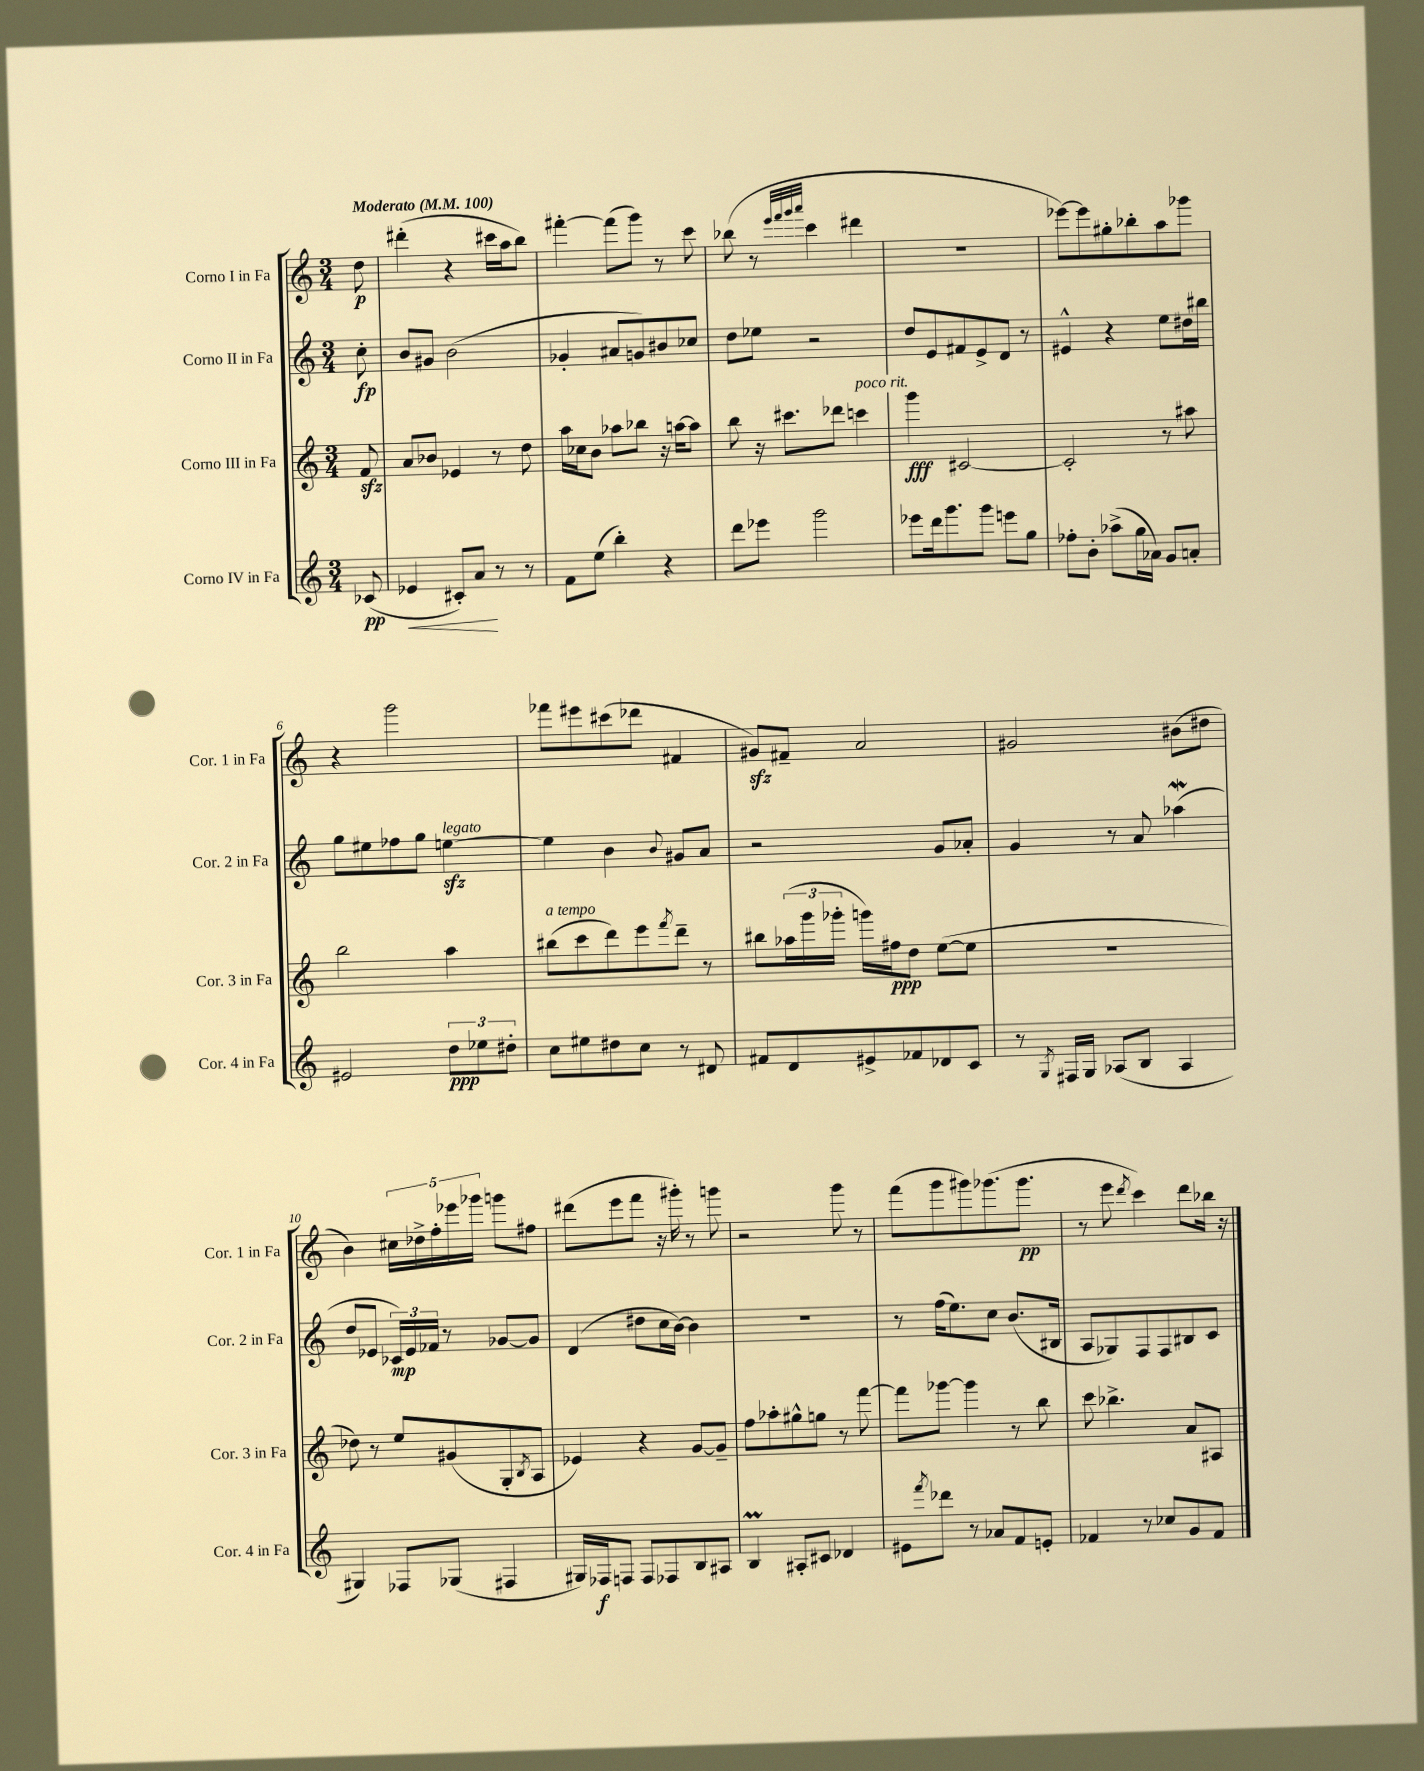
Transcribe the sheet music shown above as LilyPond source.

<<
\new StaffGroup <<
\new Staff = "s0" \with { instrumentName = "Corno I in Fa" shortInstrumentName = "Cor. 1 in Fa" } {
    \clef treble \key c \major \numericTimeSignature \time 3/4 \partial 8 \tempo "Moderato" 4 = 100
    d''8\p |
    dis'''4-.( r4 cis'''16 a''16 b''8) |
    fis'''4~-. fis'''8( g'''8) r8 c'''8 |
    bes''8( r8 \grace { e'''32 f'''32 g'''32 a'''32 } c'''4 dis'''4 |
    R2. |
    ees'''8~) ees'''8 gis''8-. bes''8-. a''8 ges'''8 |
    r4 g'''2 |
    fes'''8 eis'''8 cis'''8( des'''8 fis'4 |
    gis'8\sfz) fis'8-- a'2 |
    gis'2 bis'8( dis''8 |
    b'4) \tuplet 5/4 { cis''16 des''16-> f''16-. ees'''16 ges'''16 } g'''8 fis''8 |
    dis'''8( e'''8 f'''8 r16 gis'''16-.) r8 g'''8 |
    r2 g'''8 r8 |
    f'''8( g'''8 gis'''8) ges'''8.( ges'''8.\pp |
    r8 e'''8 \acciaccatura { d'''8 } c'''4) d'''8 bes''16 r16 \bar "|." |
}
\new Staff = "s1" \with { instrumentName = "Corno II in Fa" shortInstrumentName = "Cor. 2 in Fa" } {
    \clef treble \key c \major \numericTimeSignature \time 3/4 \partial 8
    c''8-.\fp |
    b'8 gis'8 b'2( |
    ges'4-. ais'8 g'8) bis'8 ces''8 |
    d''8 ees''8 r2 |
    d''8 e'8 fis'8 e'8-> d'8 r8 |
    eis'4-^ r4 e''8 dis''16 bis''16 |
    g''8 eis''8 fes''8 g''8 e''4~\sfz^\markup { \italic "legato" } |
    e''4 b'4 \appoggiatura { b'8 } gis'8 a'8 |
    r2 g'8 aes'8-. |
    g'4 r8 a'8 aes''4\mordent( |
    d''8 ees'8 \tuplet 3/2 { ces'16\mp) ees'16 fes'16 } r8 ges'8~ ges'8 |
    d'4( dis''8 c''16 b'16~) b'4 |
    R2. |
    r8 f''16( e''8.) c''8 b'8.( bis16 |
    a8 ges8) f8 f8 bis8 c'8 \bar "|." |
}
\new Staff = "s2" \with { instrumentName = "Corno III in Fa" shortInstrumentName = "Cor. 3 in Fa" } {
    \clef treble \key c \major \numericTimeSignature \time 3/4 \partial 8
    f'8\sfz |
    a'8 bes'8 ees'4 r8 d''8 |
    a''16 ces''16 b'8 aes''8 bes''8 r16 a''16~ a''8 |
    b''8 r16 cis'''8. des'''8 c'''4^\markup { \italic "poco rit." } |
    g'''4\fff cis'2~ |
    cis'2-. r8 ais''8 |
    b''2 a''4 |
    bis''8^\markup { \italic "a tempo" }( c'''8 d'''8) e'''8 \acciaccatura { f'''8 } d'''8-- r8 |
    bis''8 \tuplet 3/2 { aes''16( g'''16 ges'''16-. } g'''16) fis''16\ppp d''8 e''8~( e''8 |
    R2. |
    des''8) r8 e''8 gis'8( g8-. \acciaccatura { b8 } a8 |
    ees'4) r4 g'8~ g'8-- |
    f''8 aes''8-. gis''8-^ g''8 r8 f'''8~ |
    f'''8 ges'''8~ ges'''4 r8 b''8 |
    c'''8 bes''4.-> a'8 ais8 \bar "|." |
}
\new Staff = "s3" \with { instrumentName = "Corno IV in Fa" shortInstrumentName = "Cor. 4 in Fa" } {
    \clef treble \key c \major \numericTimeSignature \time 3/4 \partial 8
    ces'8\pp( |
    ees'4\< cis'8-.) a'8\! r8 r8 |
    f'8 e''8( b''4-.) r4 |
    d'''8 ees'''8 g'''2 |
    ees'''8 d'''16 g'''8. g'''8 e'''8 g''8 |
    fes''8-. b'8-. aes''8->( g''16 aes'16) g'8 a'8-. |
    eis'2 \tuplet 3/2 { d''8\ppp ees''8 dis''8-. } |
    c''8 eis''8 dis''8 c''8 r8 dis'8 |
    fis'8 d'8 eis'8-> fes'8 des'8 c'8 |
    r8 \acciaccatura { g8 } fis16 g16 aes8( b8 aes4 |
    gis4) fes8 ges8( fis4 |
    gis16) fes16\f f8 f8 fes8 b8 ais8 |
    b4\prall ais8-. cis'8 des'4 |
    eis'8 \acciaccatura { f'''8 } des'''8 r8 aes'8 f'8 e'8-. |
    fes'4 r8 ces''8 g'8 fes'8 \bar "|." |
}
>>
>>
